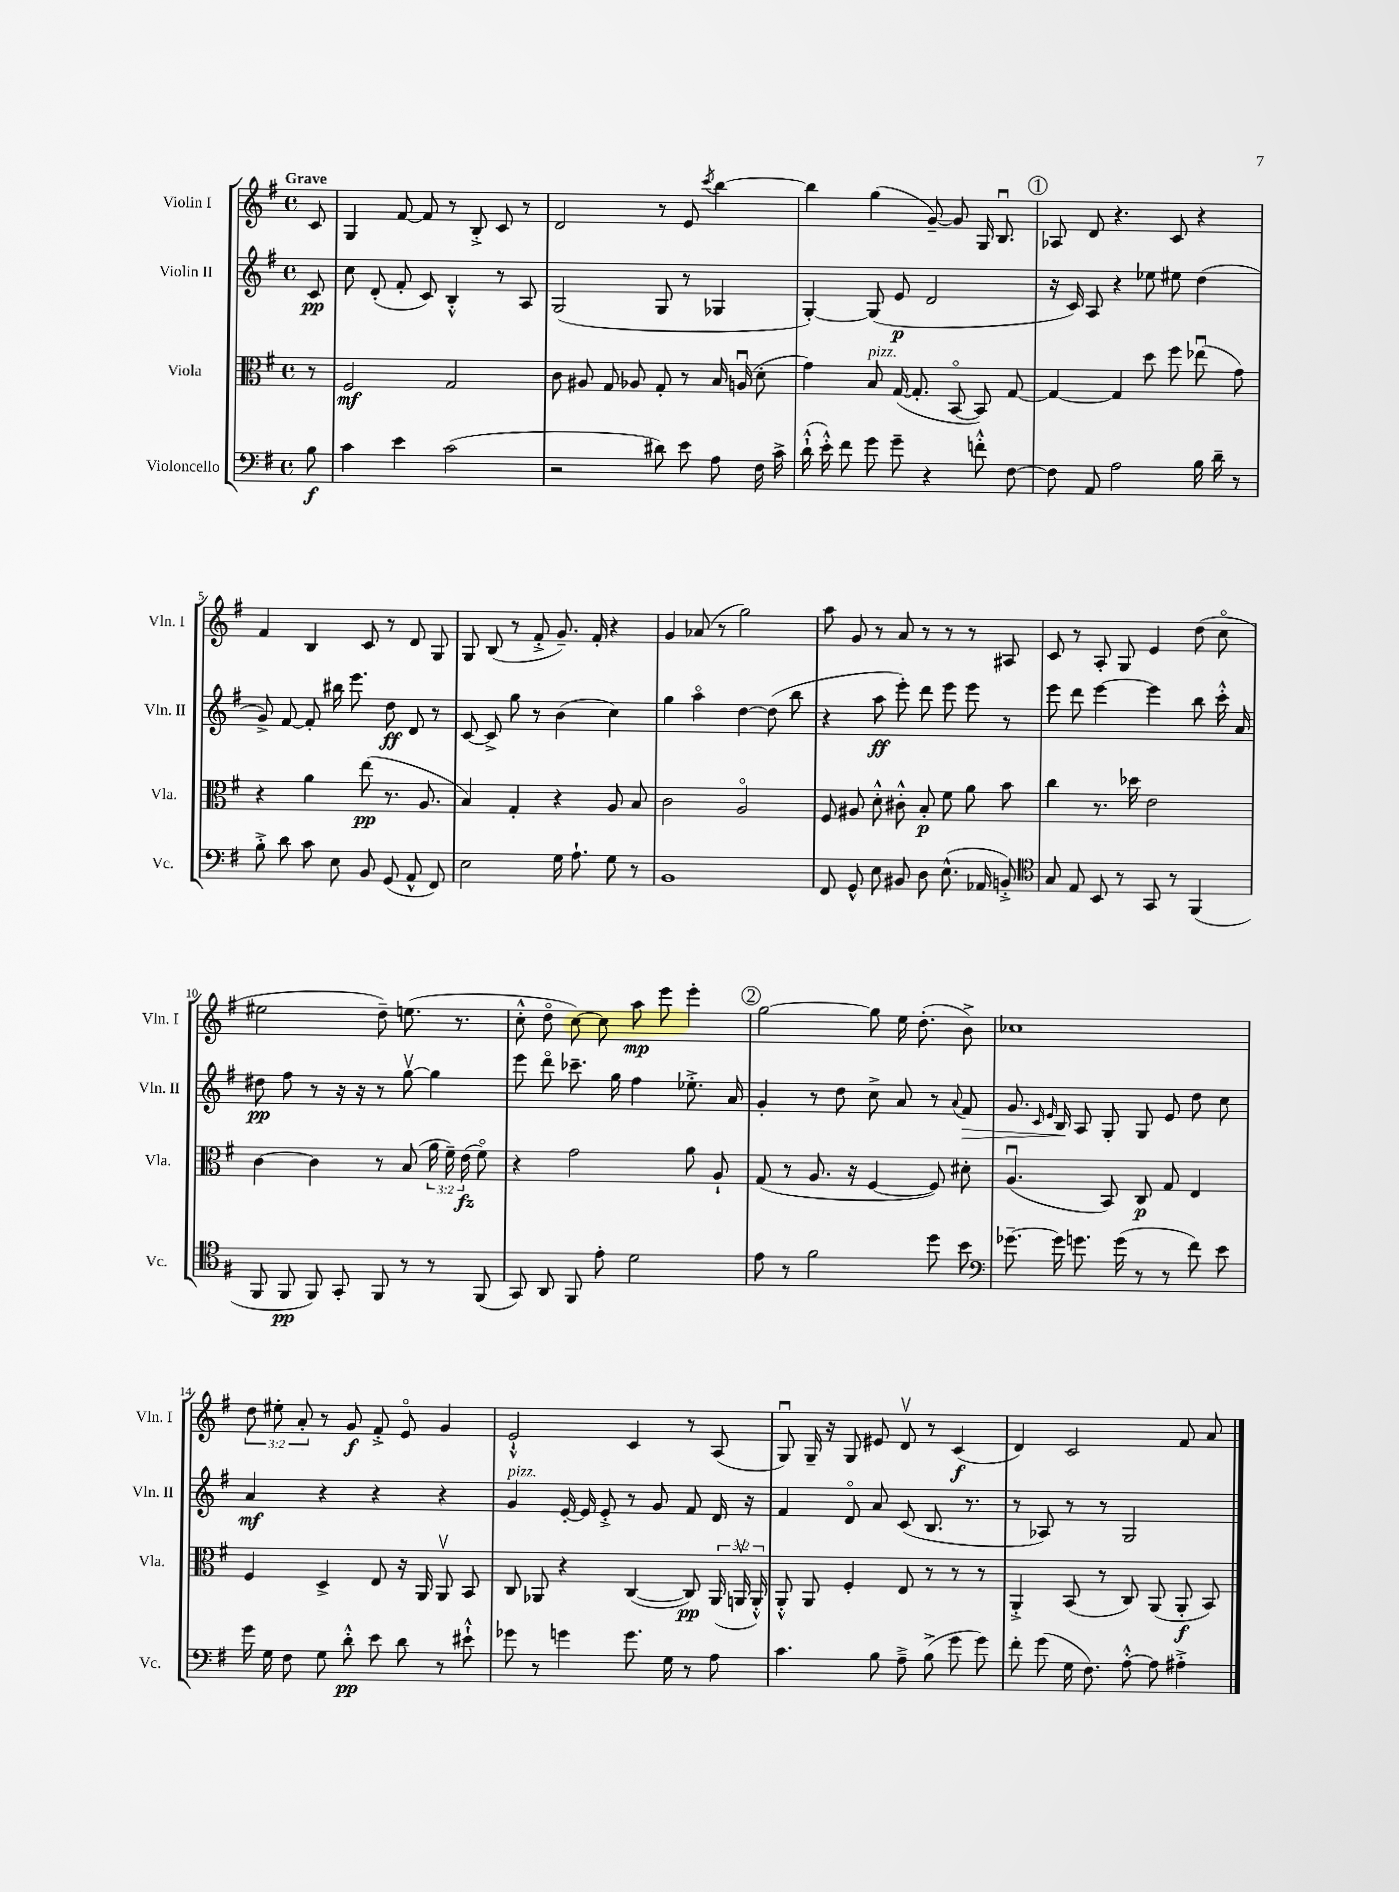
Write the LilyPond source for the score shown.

<<
\new StaffGroup <<
\new Staff = "s0" \with { instrumentName = "Violin I" shortInstrumentName = "Vln. I" } {
    \clef treble \key g \major \defaultTimeSignature \time 4/4 \override Staff.TupletNumber.text = #tuplet-number::calc-fraction-text \partial 8 \tempo "Grave"
    \autoBeamOff c'8 |
    g4 fis'8~ fis'8 r8 b8-.-> c'8 r8 |
    d'2 r8 e'8 \acciaccatura { c'''8 } b''4~ |
    b''4 g''4( g'8~--) g'8 g16 b8.\downbow |
    \mark \markup { \circle "1" } aes8 d'8 r4. c'8 r4 |
    fis'4 b4 c'8 r8 d'8 g8 |
    g8 b8( r8 fis'8-.-> g'8.--) fis'16-. r4 |
    g'4 aes'8( r8 g''2) |
    a''8 g'8 r8 a'8 r8 r8 r8 ais8 |
    c'8 r8 a8-. g8 e'4 d''8( c''8\flageolet |
    eis''2 d''8--) e''8.( r8. |
    c''8-.-^ d''8\flageolet c''8~) c''8 a''8\mp e'''8 e'''4-. |
    \mark \markup { \circle "2" } g''2~ g''8 e''16 d''8.-.( b'8->) |
    ces''1 |
    \tuplet 3/2 { d''8 eis''8-. a'8-. } r8 g'8\f fis'8-.-> e'8\flageolet g'4 |
    e'2-!-^ c'4 r8 a8( |
    g8\downbow) g16-- r16 g8 eis'8 d'8\upbow r8 c'4\f( |
    d'4) c'2 fis'8 a'8 \bar "|." |
}
\new Staff = "s1" \with { instrumentName = "Violin II" shortInstrumentName = "Vln. II" } {
    \clef treble \key g \major \defaultTimeSignature \time 4/4 \partial 8
    \autoBeamOff c'8\pp |
    c''8 d'8-.( fis'8-. c'8) b4-.-^ r8 a8 |
    g2( g8 r8 ges4 |
    g4~-.) g8( e'8\p d'2 |
    \mark \markup { \circle "1" } r16 c'16) a8 r4 ees''8 eis''8 d''4( |
    g'8->) fis'8~ fis'8-. bis''16 e'''8. d''8\ff d'8 r8 |
    c'8~ c'8-> g''8 r8 b'4( c''4) |
    g''4 a''4\flageolet d''4~ d''8( b''8 |
    r4 a''8\ff e'''8-.) d'''8 e'''8 e'''8 r8 |
    e'''8 d'''8 e'''4~ e'''4 b''8 c'''16-.-^ a'16 |
    dis''8\pp fis''8 r8 r16 r16 r8 g''8~\upbow g''4 |
    e'''8 d'''8\flageolet ces'''8.-- g''16 fis''4 ees''8.-.-> a'16 |
    \mark \markup { \circle "2" } g'4-. r8 d''8 c''8-> a'8 r8 \appoggiatura { a'8 } fis'8\> |
    g'8. \grace { c'16 e'16 } b16\! a8 g8-. g8 e'8 d''8 c''8 |
    a'4\mf r4 r4 r4 |
    g'4^\markup { \italic "pizz." } e'16~-. e'16 e'8-.-> r8 g'8 fis'8 d'16 r16 |
    fis'4 d'8\flageolet a'8 c'8( b8. r8. |
    r8 aes8) r8 r8 g2 \bar "|." |
}
\new Staff = "s2" \with { instrumentName = "Viola" shortInstrumentName = "Vla." } {
    \clef alto \key g \major \defaultTimeSignature \time 4/4 \override Staff.TupletNumber.text = #tuplet-number::calc-fraction-text \partial 8
    \autoBeamOff r8 |
    fis2\mf g2 |
    c'8 ais8 g8 aes8 g8-. r8 b16 a16\downbow( d'8-. |
    g'4) b8^\markup { \italic "pizz." } g16~( g8.-. b,8~\flageolet b,8) g8~ |
    \mark \markup { \circle "1" } g4~ g4 d''8 fis''8 ees''8\downbow( g'8) |
    r4 a'4 e''8\pp( r8. a8. |
    b4) g4-. r4 a8 b8 |
    c'2 a2\flageolet |
    fis8 ais8 d'8-.-^ cis'8-.-^ b8-.\p fis'8 a'8 b'8 |
    c''4 r8. des''16 e'2 |
    c'4~ c'4 r8 b8( \tuplet 3/2 { a'16 fis'16--) e'16\fz( } fis'8\flageolet) |
    r4 g'2 a'8 a8-! |
    \mark \markup { \circle "2" } g8( r8 a8. r16 fis4~ fis8) dis'8-. |
    a4.\downbow( b,8) c8\p g8 e4 |
    fis4 d4-> e8 r16 a,16 a,8\upbow b,8 |
    c8 aes,8 r4 c4~( c8\pp) \tuplet 3/2 { aes,16( a,16\upbow a,16-.-^) } |
    a,8-.-^ a,8 fis4-. e8 r8 r8 r8 |
    a,4-.-> b,8( r8 c8) a,8( a,8-.\f b,8) \bar "|." |
}
\new Staff = "s3" \with { instrumentName = "Violoncello" shortInstrumentName = "Vc." } {
    \clef bass \key g \major \defaultTimeSignature \time 4/4 \partial 8
    \autoBeamOff b8\f |
    c'4 e'4 c'2( |
    r2 dis'8) e'8 a8 fis16 c'16-> |
    d'16-!-^( e'16-.-^) fis'8 g'8 g'8-- r4 f'8-.-^ fis8~ |
    \mark \markup { \circle "1" } fis8 a,8 a2 b16 d'16-- r8 |
    b8-.-> d'8 c'8 e8 b,8 g,8( a,8-^ fis,8) |
    e2 g16 a8.-! g8 r8 |
    b,1 |
    fis,8 g,8-^ e8 bis,8 d8 e8.-^( aes,16 b,8-.->) |
    \clef tenor g8 e8 b,8 r8 g,8 r8 fis,4( |
    fis,8 fis,8\pp fis,8) g,8-. fis,8 r8 r8 fis,8( |
    g,8) a,8 fis,8 e'8-. d'2 |
    \mark \markup { \circle "2" } e'8 r8 fis'2 d''8 b'8 |
    \clef bass ges'8.~-- ges'16 g'8. g'16( r8 r8 fis'8) e'8 |
    g'16 g16 fis8 g8 d'8-.-^\pp e'8 d'8 r8 eis'8-!-^ |
    ges'8 r8 g'4 g'8. g16 r8 a8 |
    c'4. b8 a8---> b8->( g'8 g'8) |
    fis'8-. g'8( g16 fis8.) a8~-.-^ a8 ais4-.-> \bar "|." |
}
>>
>>
